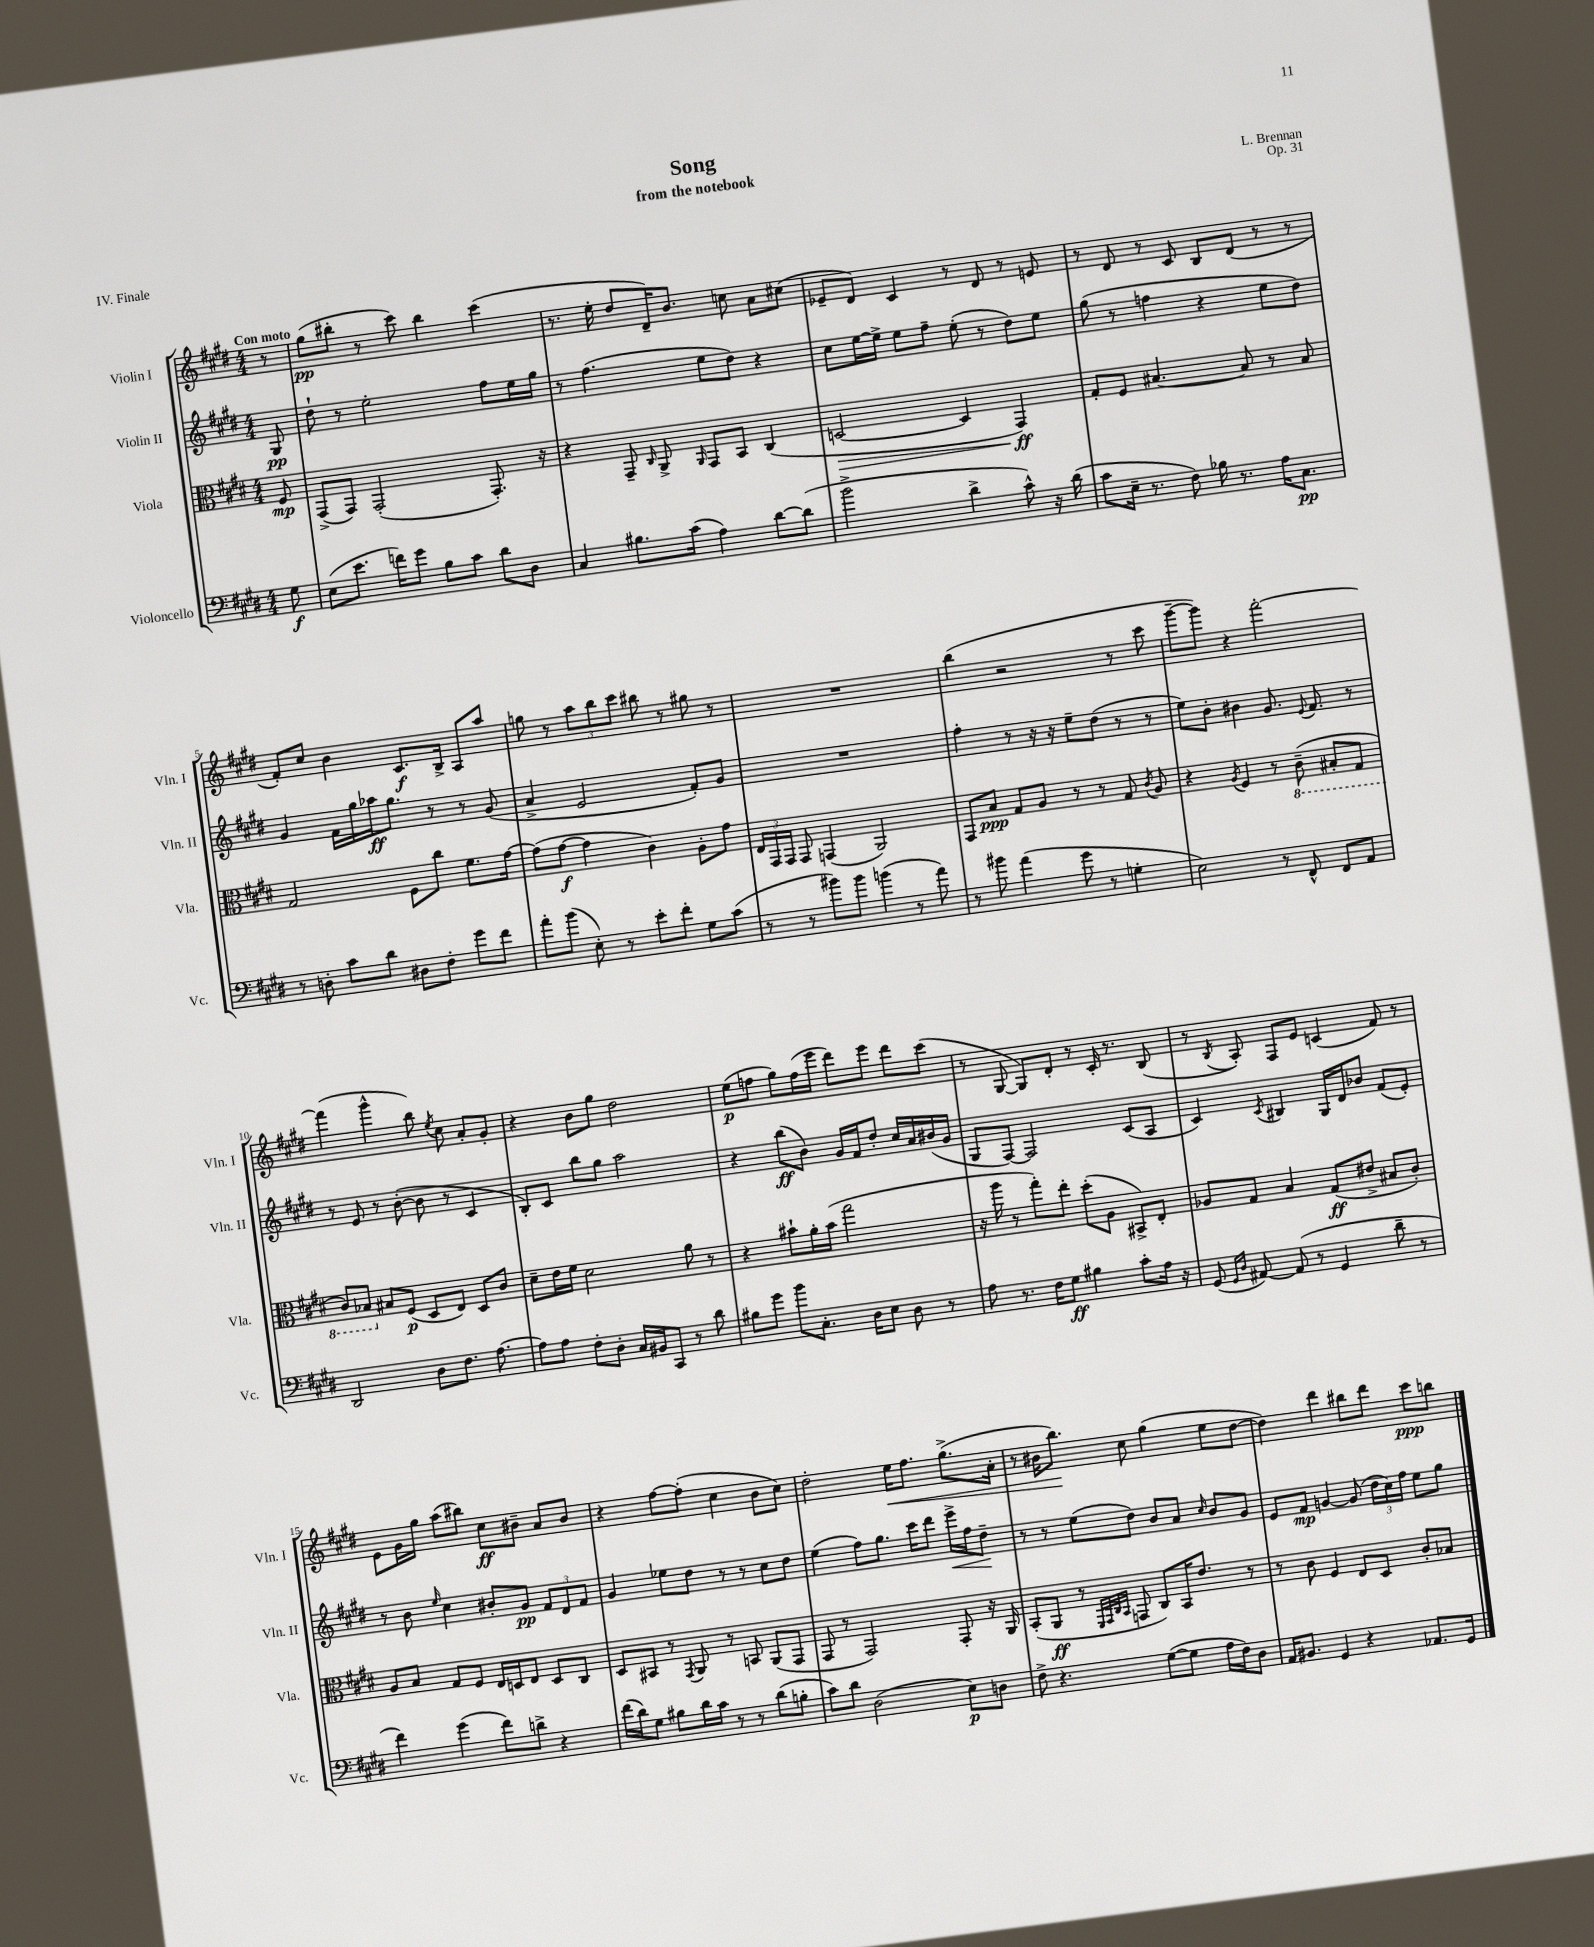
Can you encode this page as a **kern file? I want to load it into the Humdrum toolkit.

**kern	**dynam	**kern	**dynam	**kern	**dynam	**kern	**dynam
*part4	*part4	*part3	*part3	*part2	*part2	*part1	*part1
*staff4	*staff4	*staff3	*staff3	*staff2	*staff2	*staff1	*staff1
*I"Violoncello	*	*I"Viola	*	*I"Violin II	*	*I"Violin I	*
*I'Vc.	*	*I'Vla.	*	*I'Vln. II	*	*I'Vln. I	*
*clefF4	*	*clefC3	*	*clefG2	*	*clefG2	*
*k[f#c#g#d#]	*	*k[f#c#g#d#]	*	*k[f#c#g#d#]	*	*k[f#c#g#d#]	*
*M4/4	*	*M4/4	*	*M4/4	*	*M4/4	*
=	=	=	=	=	=	=	=
!	!	!	!	!	!	!LO:TX:a:B:t=Con moto	!
8G#\	f	8F#/	mp	8G#/	pp	8r	.
=1	=1	=1	=1	=1	=1	=1	=1
(8E\L	.	(8GG#^/L	.	8dd#`\	.	(8gg#\L	pp
8.e\J	.	8GG#/J)	.	8r	.	8bb#X'\J	.
.	.	(2GG#'/	.	2ee'\	.	8r	.
16fn\KL)	.	.	.	.	.	.	.
8g#\J	.	.	.	.	.	8ccc#\)	.
8B\L	.	.	.	.	.	4bb#\	.
8c#\J	.	.	.	.	.	.	.
8d#\L	.	8.GG#'/)	.	8ff#\L	.	(4ccc#\	.
8D#\J	.	.	.	16ee\L	.	.	.
.	.	16r	.	16gg#\JJ	.	.	.
=2	=2	=2	=2	=2	=2	=2	=2
4C#/	.	4r	.	8r	.	8.r	.
.	.	.	.	(4.ff#\	.	.	.
.	.	.	.	.	.	16ee'\	.
8.B#X\L	.	8GG#~/	.	.	.	8dd#/L	.
.	.	16qqC#/	.	.	.	.	.
.	.	8AA^/	.	.	.	16d#~/K)	.
(16c#\Jk	.	.	.	.	.	8.b/J	.
.	.	16qqAA/	.	.	.	.	.
4A\)	.	8GG#/L	.	8ee\L	.	.	.
.	.	8BB/J	.	8dd#\J)	.	8ccn\	.
[8d#\L	.	(4C#/	.	4r	.	8a\L	.
(8d#\J]	.	.	.	.	.	(8cc#X\J	.
=3	=3	=3	=3	=3	=3	=3	=3
!	!	!	!LO:HP:b	!	!	!	!
2b^\	.	[2Dn/	>	8cc#\L	.	8e-X~/L	.
.	.	.	.	[16ee\L	.	8d#/J)	.
.	.	.	.	16ee^\JJ]	.	.	.
.	.	.	.	8ee\L	.	4c#/	.
.	.	.	.	8ff#~\J	.	.	.
4d#^\	.	4D/]	.	(8ee'\	.	8r	.
.	.	.	.	8r	.	8d#/	.
8c#^^\)	.	4GG#/)	ff	8dd#\L)	.	8r	.
16r	.	.	.	8ee\J	.	8en/	.
(16d#\	.	.	.	.	.	.	.
.	.	.	]	.	.	.	.
=4	=4	=4	=4	=4	=4	=4	=4
8c#\L	.	8G#'/L	.	(8gg#\	.	8r	.
16E~\Jk	.	8F#/J	.	8r	.	8d#/	.
8.r	.	.	.	.	.	.	.
.	.	[4.B#X/	.	4ffn\	.	8r	.
8F#\)	.	.	.	.	.	8c#/	.
16B-X\	.	.	.	4r	.	8B/L	.
8.r	.	.	.	.	.	.	.
.	.	8B#/]	.	.	.	(8d#/J	.
16A\KL	.	8r	.	8ee\L	.	8r	.
8.C#\J	pp	.	.	.	.	.	.
.	.	8B#/	.	8dd#\J)	.	8r	.
!!LO:LB:g=z
=5	=5	=5	=5	=5	=5	=5	=5
8r	.	2G#/	.	4g#/	.	8f#'/L)	.
8Dn'\	.	.	.	.	.	8cc#/J	.
8c#\L	.	.	.	16f#\LL	.	4b\	.
.	.	.	.	16gg#\	.	.	.
8d#\J	.	.	.	16aa-X\J	ff	.	.
.	.	.	.	8.gg#\J	.	.	.
8D#X\L	.	8F#\L	.	.	.	8.c#/L	f
8F#'\J	.	8cc#\J	.	8r	.	.	.
.	.	.	.	.	.	16B^/Jk	.
8g#\L	.	8.f#\L	.	8r	.	8A/L	.
8f#\J	.	.	.	(8g#/	.	8aa/J	.
.	.	[16g#\Jk	.	.	.	.	.
=6	=6	=6	=6	=6	=6	=6	=6
8a'\L	.	(8g#\L]	.	4a^/	.	8ggn\	.
(8b\J	.	[8g#\J	f	.	.	8r	.
8E'\)	.	4g#\]	.	2e/	.	12aa\L	.
.	.	.	.	.	.	12bb\	.
8r	.	.	.	.	.	.	.
.	.	.	.	.	.	12ccc#\J	.
8e'\L	.	4c#\)	.	.	.	8bb#X\	.
8f#'\J	.	.	.	.	.	8r	.
8G#\L	.	8A'\L	.	8f#'/L)	.	8gg#X\	.
(8c#\J	.	8g#\J	.	8g#/J	.	8r	.
=7	=7	=7	=7	=7	=7	=7	=7
8r	.	24E/LL	.	1r	.	1r	.
.	.	24GG#/	.	.	.	.	.
.	.	24GG#/JJ	.	.	.	.	.
8r	.	8GG#/	.	.	.	.	.
8b#X\L)	.	(4GGn/	.	.	.	.	.
8b#\J	.	.	.	.	.	.	.
(4bn\	.	2AA/)	.	.	.	.	.
8r	.	.	.	.	.	.	.
8a\)	.	.	.	.	.	.	.
=8	=8	=8	=8	=8	=8	=8	=8
8r	.	8GG#/L	.	4ff#'\	.	(4bb\	.
8b#X\	.	8B/J	ppp	.	.	.	.
(4a\	.	8G#/L	.	8r	.	2r	.
.	.	8A/J	.	16r	.	.	.
.	.	.	.	16r	.	.	.
8g#\	.	8r	.	8ee~\L	.	.	.
8r	.	8r	.	(8dd#\J	.	.	.
4Gn'\	.	8G#/	.	8r	.	8r	.
.	.	8qc#/	.	.	.	.	.
.	.	8A/	.	8r	.	8ccc#\	.
=9	=9	=9	=9	=9	=9	=9	=9
2E\)	.	4r	.	8ee\L)	.	[8ggg#~\L	.
.	.	.	.	8b'\J	.	8ggg#\J])	.
.	.	8qA/	.	.	.	.	.
.	.	4F#/	.	4b#X\	.	4r	.
8r	.	8r	.	8.g#/	.	[2fff#'\	.
*	*	*8ba	*	*	*	*	*
8FF#^^/	.	(8C#~\	.	.	.	.	.
.	.	.	.	8qqe/	.	.	.
.	.	.	.	8.f#/	.	.	.
8FF#/L	.	8BB#X'/L	.	.	.	.	.
8AA/J	.	8GG#/J	.	8r	.	.	.
!!LO:LB:g=z
=10	=10	=10	=10	=10	=10	=10	=10
2DD#/	.	8C#/L)	.	8r	.	(4fff#\]	.
.	.	8BB-X/J	.	8e/	.	.	.
*	*	*X8ba	*	*	*	*	*
.	.	8B#X/L	.	8r	.	4ggg#^^\	.
.	.	(8F#/J	p	([8b'\	.	.	.
8D#\L	.	8D#/L	.	8b\]	.	8bb\)	.
.	.	.	.	.	.	8qee/	.
8.F#\J	.	8E/J)	.	8r	.	8cc#\	.
.	.	8D#/L	.	4c#/	.	8a'/L	.
[8.A\	.	.	.	.	.	.	.
.	.	8c#/J	.	.	.	8g#'/J	.
=11	=11	=11	=11	=11	=11	=11	=11
8A\L]	.	8d#~\L	.	8B'/L)	.	4r	.
8A\J	.	16e\L	.	8c#/J	.	.	.
.	.	16f#\JJ	.	.	.	.	.
8F#'\L	.	2d#\	.	8bb\L	.	8b\L	.
8D#'\J	.	.	.	8gg#\J	.	8gg#\J	.
16C#/LL	.	.	.	2aa\	.	2dd#\	.
16BB#X/J	.	.	.	.	.	.	.
8CC#/J	.	.	.	.	.	.	.
8r	.	8a\	.	.	.	.	.
8d#\	.	8r	.	.	.	.	.
=12	=12	=12	=12	=12	=12	=12	=12
8B#X\L	.	4r	.	4r	.	(8ee\L	p
8g#\J	.	.	.	.	.	8ffn\J	.
8b\L	.	8b#X`\L	.	(8bb\L	ff	8gg#\L)	.
8.C#'\J	.	16a'\L	.	8b\J)	.	(16ff\L	.
.	.	(16b#\JJ	.	.	.	16eee\JJ	.
.	.	2gg#\	.	16g#/LL	.	8ddd#\L)	.
16D#\KL	.	.	.	16f#/J	.	.	.
8E\J	.	.	.	8dd#'/J	.	8eee\J	.
8D#\	.	.	.	16cc#/LL	.	8ddd#\L	.
.	.	.	.	16a/	.	.	.
8r	.	.	.	(16b#X/	.	(8ccc#\J	.
.	.	.	.	16g#/JJ	.	.	.
=13	=13	=13	=13	=13	=13	=13	=13
8A\	.	16r	.	8G#/L	.	8r	.
.	.	16aa\	.	.	.	.	.
8.r	.	8r	.	[8F#/J)	.	[8G#/	.
.	.	8gg#'\L)	.	2F#/]	.	8G#/L])	.
16F#\KL	.	.	.	.	.	.	.
8G#\J	ff	8ee'\J	.	.	.	8d#'/J	.
4B#X\	.	(8dd#'\L	.	.	.	8r	.
.	.	8A\J	.	.	.	16c#'/	.
.	.	.	.	.	.	8.r	.
8c#'\L	.	8BB#X^/L)	.	(8c#/L	.	.	.
16A\Jk	.	8E'/J	.	8A/J	.	(8B/	.
16r	.	.	.	.	.	.	.
=14	=14	=14	=14	=14	=14	=14	=14
(8GG#/	.	8A-X/L	.	4c#/)	.	8r	.
16qqGG#/LL	.	.	.	.	.	.	.
16qqD#/JJ	.	.	.	.	.	8qB/	.
[8AA#X/)	.	8G#/J	.	.	.	8A'/)	.
.	.	.	.	8qc#/	.	.	.
(8AA#/]	.	4B/	.	4B#X/	.	8F#/L	.
8r	.	.	.	.	.	8e/J	.
4GG#/	.	(8G#/L	ff	16G#/LL	.	(4cn/	.
.	.	.	.	16d#/J	.	.	.
.	.	8e#X^/J	.	8b-X/J	.	.	.
8d#~\	.	8B#X/L	.	(8f#/L	.	8f#/)	.
8r	.	8c#'/J)	.	8e'/J)	.	8r	.
!!LO:LB:g=z
=15	=15	=15	=15	=15	=15	=15	=15
4f#\)	.	8A/L	.	8r	.	8e\L	.
.	.	8B/J	.	8b\	.	16g#\L	.
.	.	.	.	.	.	16gg#\JJ	.
.	.	.	.	16qqee/	.	.	.
(4g#\	.	8G#/L	.	4cc#\	.	(8aa\L	.
.	.	8F#/J	.	.	.	8bb#X\J)	.
8f#\L)	.	16E/LL	.	8b#X'/L	.	8cc#\L	ff
.	.	16Dn/J	.	.	.	.	.
8dn^\J	.	8E/J	.	8g#/J	pp	8b#X~\J	.
4r	.	8D/L	.	12f#/L	.	8a/L	.
.	.	.	.	12d#/	.	.	.
.	.	8C#/J	.	.	.	8b#/J	.
.	.	.	.	12f#/J	.	.	.
=16	=16	=16	=16	=16	=16	=16	=16
(16f#\LL	.	8D#/L	.	4g#/	.	4r	.
16d#\J)	.	.	.	.	.	.	.
8G#\J	.	8BB#X/J	.	.	.	.	.
8B#X\L	.	8r	.	8ee-X\L	.	[8ff#\L	.
.	.	8qGG#/	.	.	.	.	.
16d#\L	.	8AA/	.	8dd#\J	.	(8ff#'\J]	.
16c#\JJ	.	.	.	.	.	.	.
8r	.	8r	.	8r	.	4cc#\	.
8r	.	8BBn/	.	8r	.	.	.
(8d#\L	.	(8AA/L	.	8cc#\L	.	8b\L	.
8Bn'\J	.	8GG#/J	.	8dd#\J	.	8cc#\J)	.
=17	=17	=17	=17	=17	=17	=17	=17
8c#\L)	.	8GG#/	.	(4ee\	.	2dd#'\	.
8d#\J	.	8r	.	.	.	.	.
(2D#\	.	2GG#/)	.	8ff#\L)	.	.	.
.	.	.	.	8.gg#\J	.	.	.
!	!	!	!	!	!	!	!LO:HP:b
.	.	.	.	.	.	16ee\KL	<
.	.	.	.	16ccc#\KL	.	8.ff#\J	.
.	.	.	.	8ddd#\J	.	.	.
!	!	!	!	!	!LO:HP:b	!	!
8E\L)	p	8GG#'/	.	16eee^\LL	<	(8.gg#^\L	.
.	.	.	.	16ff#\J	.	.	.
8Dn\J	.	16r	.	8dd#~\J	.	.	.
.	.	16AA/	.	.	.	16a'\Jk	.
.	.	.	.	.	[	.	.
=18	=18	=18	=18	=18	=18	=18	=18
8F#^\	.	(8BB'/L	.	8r	.	8r	.
4.r	.	8AA/J	ff	8r	.	16b#X\KL	.
.	.	.	.	.	.	8.bb\J)	.
.	.	8r	.	(8ee\L	.	.	.
.	.	32qqFF#/LLL	.	.	.	.	.
.	.	32qqGG#/	.	.	.	.	.
.	.	32qqC#/	.	.	.	.	.
.	.	32qqBB/JJJ	.	.	.	.	.
.	.	8GGn/	.	8dd#\J)	.	8cc#\	[
([8G#\L	.	8C#/L)	.	8b/L	.	(4gg#\	.
8G#\J]	.	16BB/K	.	8a/J	.	.	.
.	.	8.e/J	.	.	.	.	.
.	.	.	.	16qqcc#/	.	.	.
16A\LL	.	.	.	8b/L	.	8ee\L	.
16F#\J)	.	.	.	.	.	.	.
8D#\J	.	8r	.	8g#/J	.	[8dd#\J	.
=19	=19	=19	=19	=19	=19	=19	=19
16AA/KL	.	8r	.	8e/L	.	4dd#\])	.
8.BB#X/J	.	.	.	.	.	.	.
.	.	8c#\	.	8f#/J	mp	.	.
4GG#/	.	4F#/	.	[4gn/	.	4ddd#\	.
4r	.	8E/L	.	(8g/]	.	8bb#X\L	.
.	.	8D#/J	.	24dd#\LL	.	8ddd#\J	.
.	.	.	.	24cc#\)	.	.	.
.	.	.	.	24ff#\JJ	.	.	.
8.AA-X/L	.	8c#'/L	.	8ee\L	.	8ccc#\L	ppp
.	.	8B-X/J	.	8gg#\J	.	8bbn\J	.
16GG#/Jk	.	.	.	.	.	.	.
==	==	==	==	==	==	==	==
*-	*-	*-	*-	*-	*-	*-	*-
